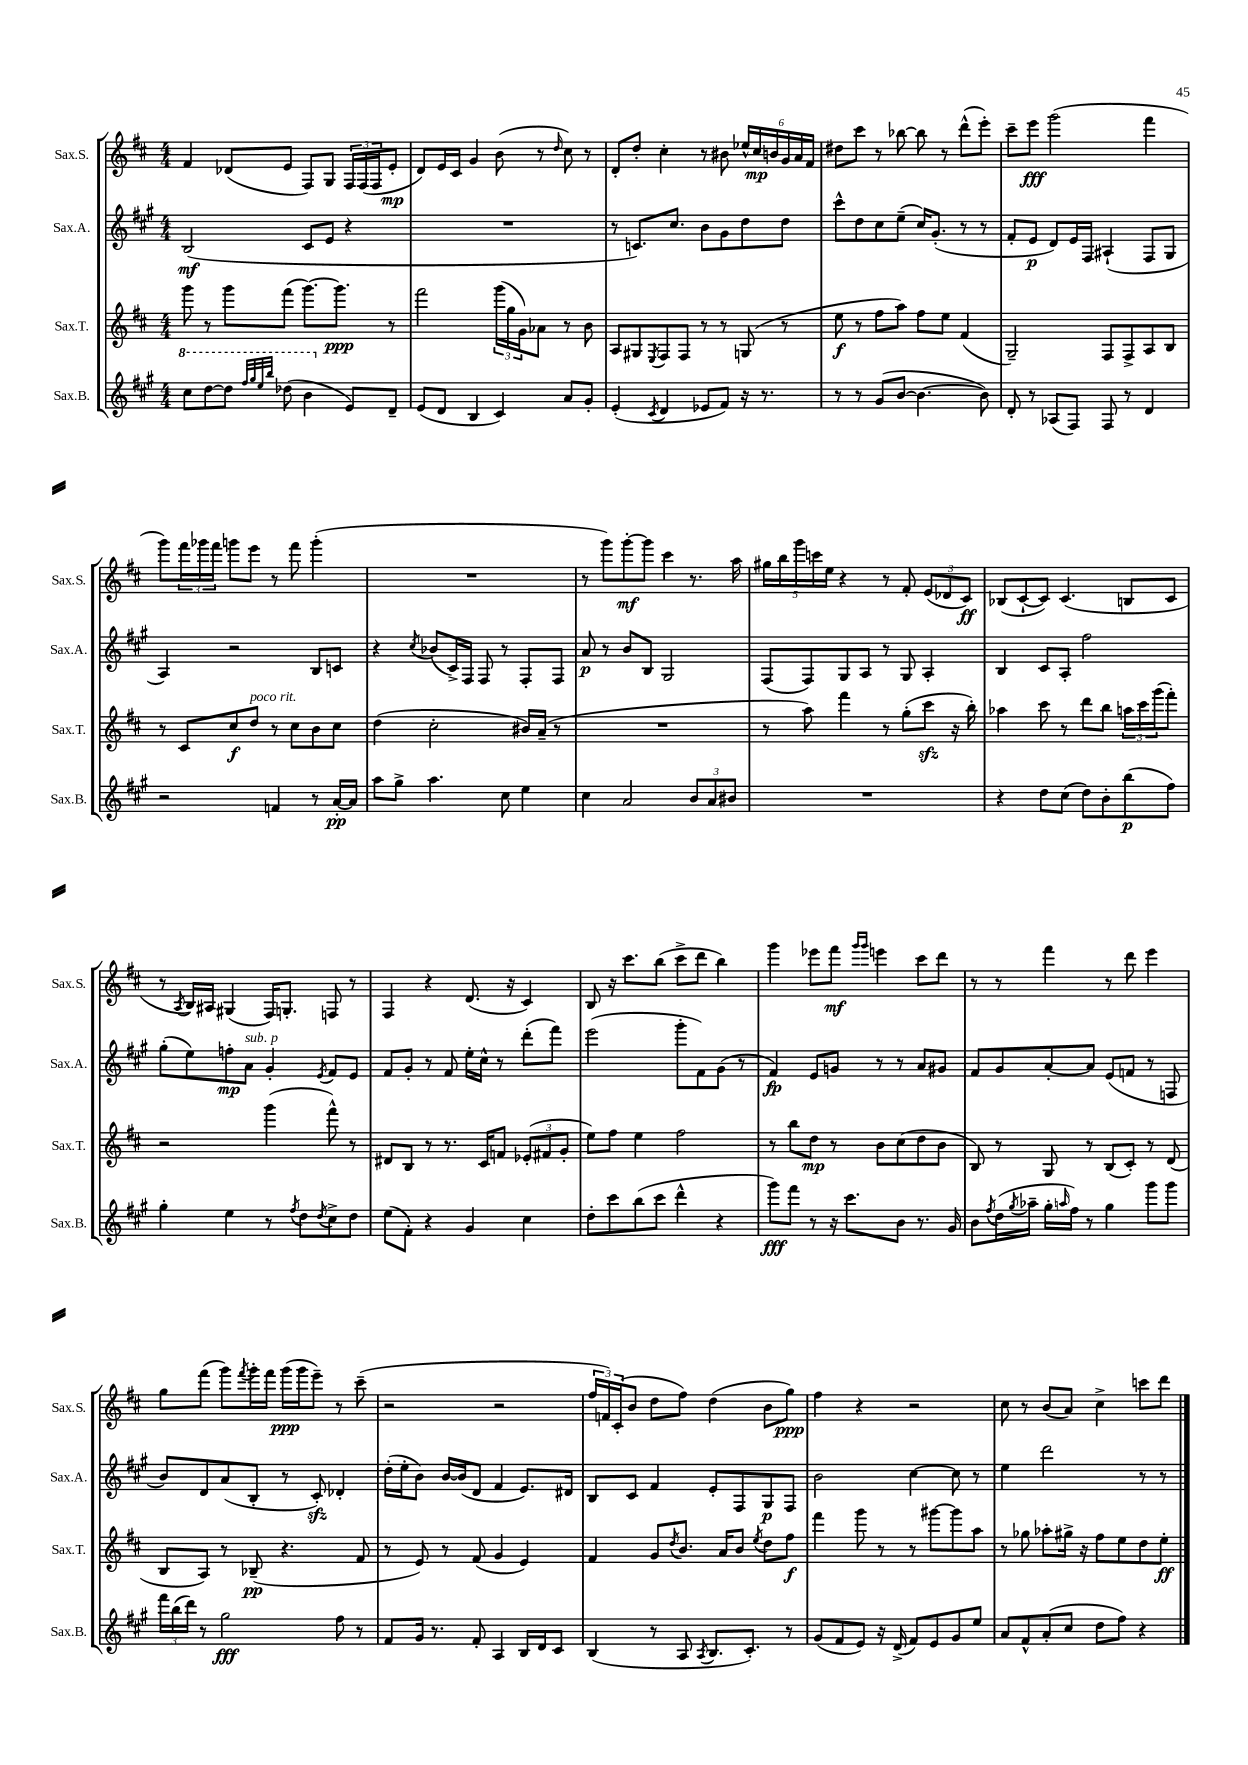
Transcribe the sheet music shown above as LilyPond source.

<<
\new StaffGroup <<
\new Staff = "s0" \with { instrumentName = "Sax.S." shortInstrumentName = "Sax.S." } {
    \clef treble \key d \major \numericTimeSignature \time 4/4
    fis'4 des'8( e'8 fis8) g8 \tuplet 3/2 { fis16 fis16( fis16 } e'8-.\mp |
    d'8) e'16 cis'16 g'4 b'8( r8 \grace { d''16 } cis''8) r8 |
    d'8-. d''8-. cis''4-. r8 bis'8 \tuplet 6/4 { ees''16-^ cis''16\mp b'16 g'16 a'16 fis'16 } |
    dis''8 cis'''8 r8 bes''8~ bes''8 r8 d'''8-^( e'''8-.) |
    cis'''8-- e'''8\fff g'''2( fis'''4 |
    g'''8) \tuplet 3/2 { fis'''16 ges'''16 fis'''16 } g'''8 e'''8 r8 fis'''8 g'''4-.( |
    R1 |
    r8 g'''8) g'''8~-.\mf g'''8 cis'''4 r8. a''16 |
    \tuplet 5/4 { gis''16 b''16 g'''16 c'''16 e''16 } r4 r8 fis'8-. \tuplet 3/2 { e'8( des'8 cis'8\ff) } |
    bes8( cis'8~-! cis'8) cis'4.( b8 cis'8 |
    r8 \acciaccatura { a8 } b16) ais16 gis4( fis16) g8.-. f8 r8 |
    fis4 r4 d'8.( r16 cis'4) |
    b8 r16 cis'''8. b''8( cis'''8-> d'''8 b''4) |
    g'''4 ees'''8 fis'''8\mf \grace { g'''16 g'''16 } e'''4 cis'''8 d'''8 |
    r8 r8 fis'''4 r8 d'''8 e'''4 |
    g''8 fis'''8( g'''8) \acciaccatura { fis'''8 } g'''16-. fis'''16 g'''16\ppp( g'''16 e'''8--) r8 cis'''8--( |
    r2 r2 |
    \tuplet 3/2 { fis''16 f'16) cis'16-.( } b'8 d''8 fis''8) d''4( b'8 g''8\ppp) |
    fis''4 r4 r2 |
    cis''8 r8 b'8( a'8) cis''4-> c'''8 d'''8 \bar "|." |
}
\new Staff = "s1" \with { instrumentName = "Sax.A." shortInstrumentName = "Sax.A." } {
    \clef treble \key a \major \numericTimeSignature \time 4/4
    b2\mf( cis'8 e'8 r4 |
    R1 |
    r8 c'8.) cis''8. b'8 gis'8 d''8 d''8 |
    cis'''8-^ d''8 cis''8 e''8--( cis''16) gis'8.-.( r8 r8 |
    fis'8-. e'8\p d'8) e'16 fis16 ais4-!( fis8 gis8 |
    a4) r2 b8 c'8 |
    r4 \acciaccatura { cis''8 } bes'8( cis'16->) fis16 fis8 r8 fis8-. fis8 |
    a'8\p r8 b'8 b8 gis2 |
    fis8( fis8) gis8 a8 r8 gis8 a4-. |
    b4 cis'8 a8-. fis''2 |
    gis''8-.( e''8) f''8-.\mp a'8^\markup { \italic "sub. p" } gis'4-. \acciaccatura { e'8 } fis'8 e'8 |
    fis'8 gis'8-. r8 fis'8 e''16-. cis''16-^ r8 d'''8-.( fis'''8) |
    e'''2( gis'''8-. fis'8) gis'8( r8 |
    fis'4\fp) e'8 g'8 r8 r8 a'8 gis'8 |
    fis'8 gis'8 a'8~-. a'8 e'8( f'8 r8 f8 |
    b'8) d'8 a'8( b8-. r8 cis'8-.\sfz) des'4-. |
    d''16-.( e''16-. b'8) b'16~ b'16( d'8 fis'4 e'8.) dis'16 |
    b8 cis'8 fis'4 e'8-. fis8 gis8\p fis8 |
    b'2 cis''4~ cis''8 r8 |
    e''4 d'''2 r8 r8 \bar "|." |
}
\new Staff = "s2" \with { instrumentName = "Sax.T." shortInstrumentName = "Sax.T." } {
    \clef treble \key d \major \numericTimeSignature \time 4/4
    g'''8 r8 g'''8 fis'''8( g'''8.~) g'''8.\ppp r8 |
    fis'''2 \tuplet 3/2 { g'''16( g''16 g'16) } aes'8 r8 b'8 |
    a8 gis8 \acciaccatura { e8 } fis8 fis8 r8 r8 g8( r8 |
    e''8\f r8 fis''8 a''8) fis''8 e''8 fis'4( |
    g2--) fis8 fis8-> a8 b8 |
    r8 cis'8 cis''8\f d''8^\markup { \italic "poco rit." } r8 cis''8 b'8 cis''8 |
    d''4( cis''2-. bis'16) a'16--( r8 |
    R1 |
    r8 a''8) fis'''4 r8 g''8-.( cis'''8\sfz r16 b''16-.) |
    aes''4 cis'''8 r8 d'''8 b''8 \tuplet 3/2 { a''16 cis'''16 g'''16( } fis'''8-.) |
    r2 g'''4( fis'''8-^) r8 |
    dis'8 b8 r8 r8. cis'16 f'8 \tuplet 3/2 { ees'8-.( fis'8 g'8-. } |
    e''8) fis''8 e''4 fis''2 |
    r8 b''8 d''8\mp r8 b'8 cis''8( d''8 b'8 |
    b8) r8 g8 r8 b8( cis'8-.) r8 d'8( |
    b8 a8) r8 bes8--\pp( r4. fis'8 |
    r8 e'8) r8 fis'8( g'4 e'4) |
    fis'4 g'8 \acciaccatura { d''8 } b'8. a'16 b'8 \acciaccatura { e''8 } d''8 fis''8\f |
    fis'''4 g'''8 r8 r8 gis'''8~ gis'''8 a''8 |
    r8 ges''8 aes''8-. gis''16-> r16 fis''8 e''8 d''8 e''8-.\ff \bar "|." |
}
\new Staff = "s3" \with { instrumentName = "Sax.B." shortInstrumentName = "Sax.B." } {
    \clef treble \key a \major \numericTimeSignature \time 4/4
    \ottava #1 cis'''8 d'''8~ d'''8 \grace { fis'''32 gis'''32 e'''32 b'''32 } des'''8( b''4 \ottava #0 e'8) d'8-- |
    e'8( d'8 b4 cis'4) a'8 gis'8-. |
    e'4-.( \acciaccatura { cis'8 } d'4 ees'8 fis'8) r16 r8. |
    r8 r8 gis'8( b'8~ b'4.~ b'8) |
    d'8-. r8 aes8( fis8) fis8 r8 d'4 |
    r2 f'4 r8 a'16~-.\pp a'16 |
    a''8 gis''8-> a''4. cis''8 e''4 |
    cis''4 a'2 \tuplet 3/2 { b'8 a'8 bis'8 } |
    R1 |
    r4 d''8 cis''8( d''8) b'8-. b''8\p( fis''8) |
    gis''4-. e''4 r8 \acciaccatura { fis''8 } d''8 \acciaccatura { d''8 } cis''8-> d''8 |
    e''8( fis'8-.) r4 gis'4 cis''4 |
    d''8-. cis'''8 b''8( cis'''8 d'''4-^ r4 |
    gis'''8\fff) fis'''8 r8 r16 cis'''8. b'8 r8. gis'16 |
    b'8 \acciaccatura { fis''8 } d''16( \acciaccatura { gis''8 } aes''16-- gis''16-. \grace { a''16 } fis''16) r8 gis''4 gis'''8 gis'''8 |
    \tuplet 3/2 { fis'''16 b''16( d'''16) } r8 gis''2\fff fis''8 r8 |
    fis'8 gis'16 r8. fis'8-. a4 b16 d'16 cis'8 |
    b4( r8 a8 \acciaccatura { a8 } b8. cis'8.-.) r8 |
    gis'8( fis'8 e'8) r16 d'16->( fis'8) e'8 gis'8 e''8 |
    a'8 fis'8-^ a'8-.( cis''8 d''8 fis''8) r4 \bar "|." |
}
>>
>>
\layout { \context { \Score \remove "Bar_number_engraver" } }
